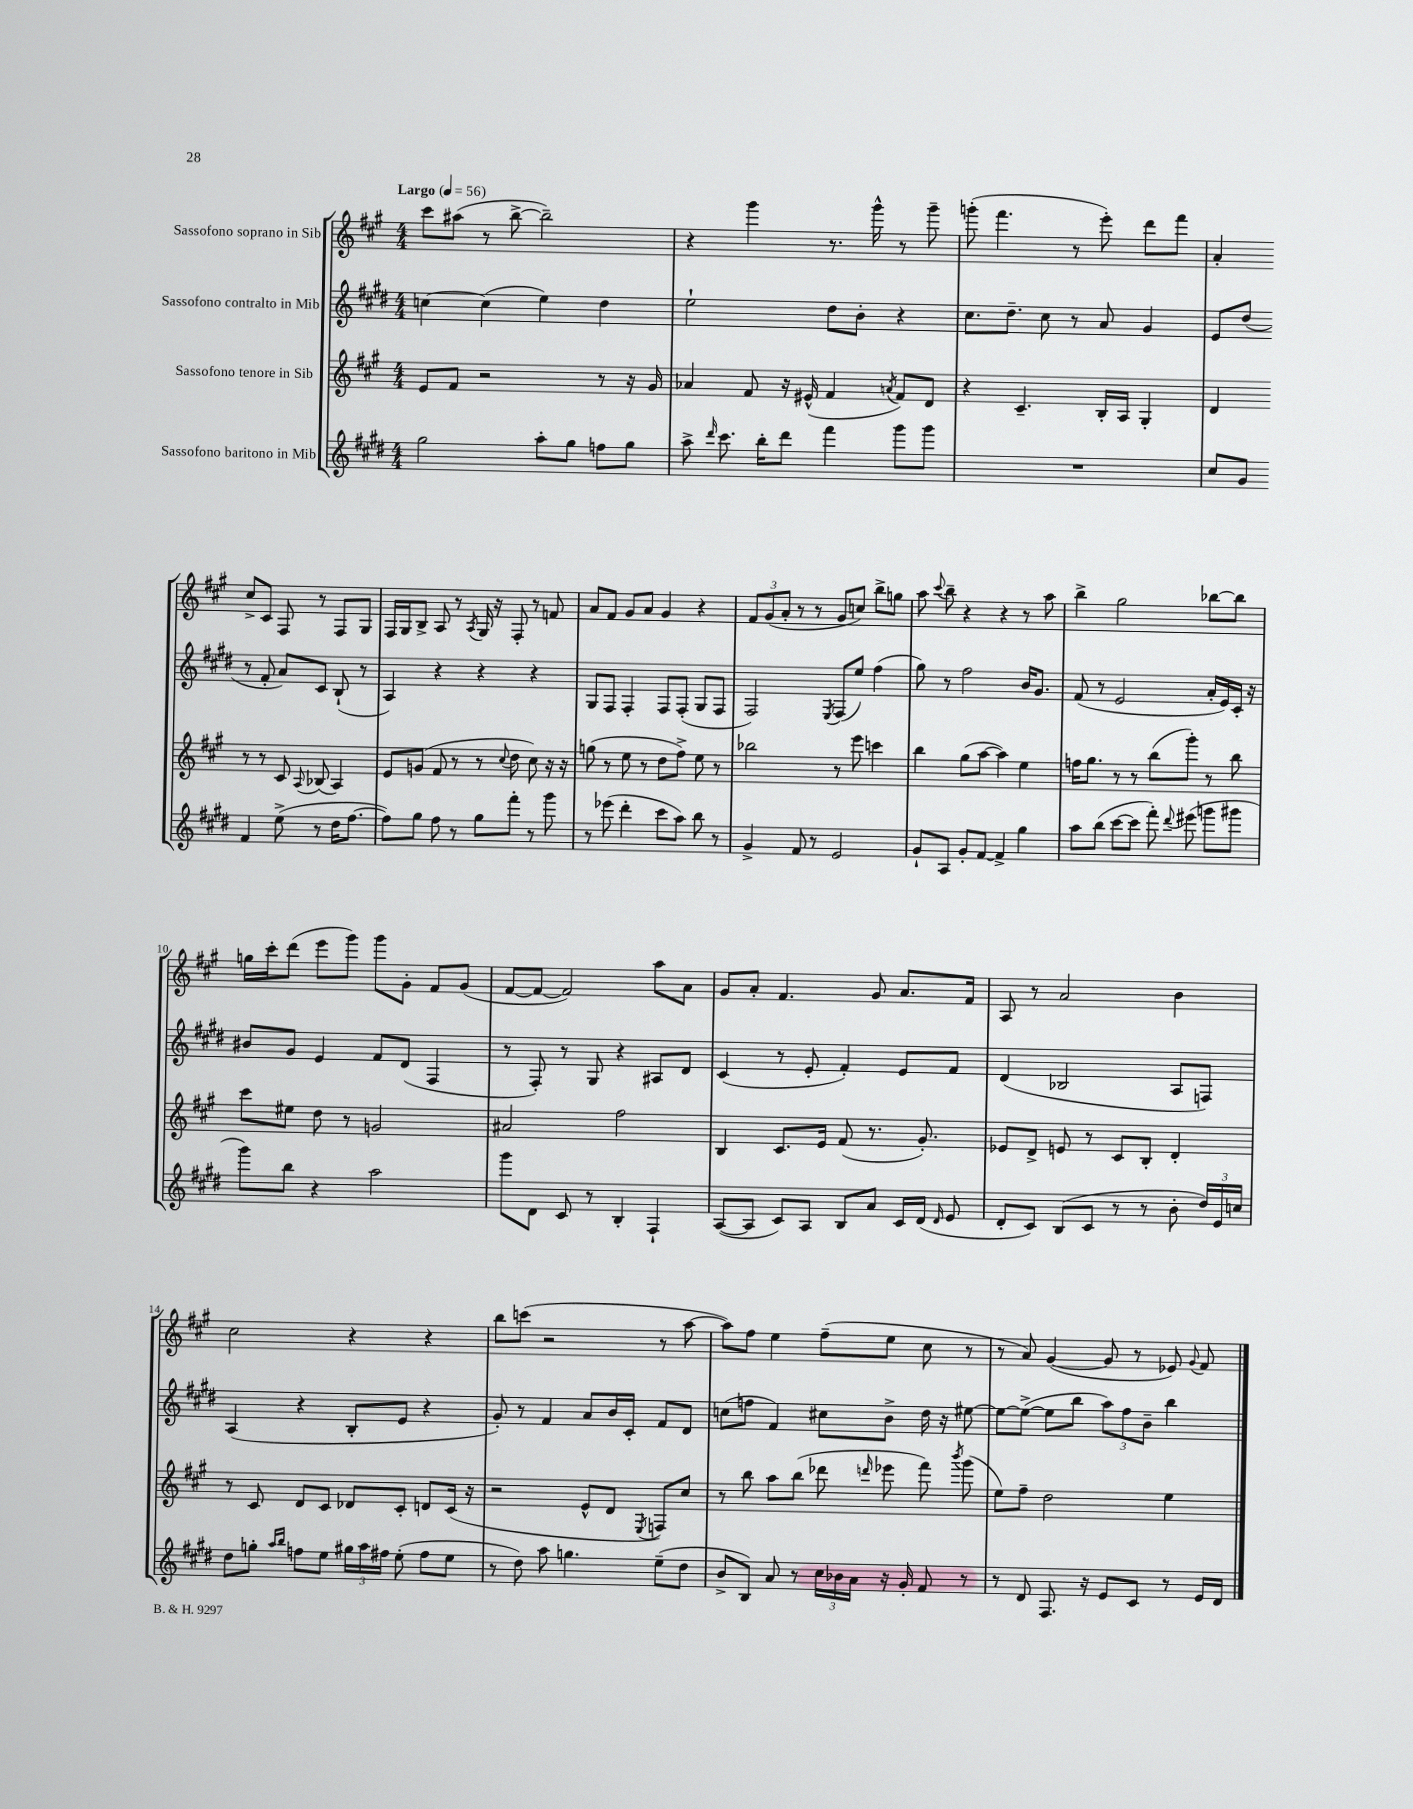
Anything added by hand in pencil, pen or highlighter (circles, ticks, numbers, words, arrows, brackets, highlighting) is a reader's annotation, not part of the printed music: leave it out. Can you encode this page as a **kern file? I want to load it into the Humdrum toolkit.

**kern	**kern	**kern	**kern
*part4	*part3	*part2	*part1
*staff4	*staff3	*staff2	*staff1
*I"Sassofono baritono in Mib	*I"Sassofono tenore in Sib	*I"Sassofono contralto in Mib	*I"Sassofono soprano in Sib
*clefG2	*clefG2	*clefG2	*clefG2
*k[f#c#g#d#]	*k[f#c#g#]	*k[f#c#g#d#]	*k[f#c#g#]
*M4/4	*M4/4	*M4/4	*M4/4
*MM56	*MM56	*MM56	*MM56
=1	=1	=1	=1
!	!	!	!LO:TX:a:B:t=Largo
2gg#\	8e/L	[4ccn\	8ccc#\L
.	8f#/J	.	(8aa#X\J
.	2r	(4cc\]	8r
.	.	.	[8bb^\
8aa'\L	.	4ee\)	2bb~\])
8gg#\J	.	.	.
8ffn\L	8r	4dd#\	.
8gg#\J	16r	.	.
.	16g#/	.	.
=2	=2	=2	=2
8aa^\	4a-X/	2ee`\	4r
16qqddd#/	.	.	.
8.ccc#\	.	.	.
.	8f#/	.	4ggg#\
16bb'\KL	.	.	.
8ddd#\J	16r	.	.
.	(16e#X^^/	.	.
4fff#\	4f#/	8dd#\L	8.r
.	.	8b'\J	.
.	.	.	16ggg#^^\
.	8qan/	.	.
8ggg#\L	8f#/L)	4r	8r
8ggg#\J	8d/J	.	8ggg#~\
=3	=3	=3	=3
1r	4r	8.cc#\L	(8gggn'\
.	.	.	4.fff#\
.	.	8.dd#~\J	.
.	4.c#~/	.	.
.	.	8cc#\	.
.	.	8r	8r
.	16B'/LL	8a/	8eee'\)
.	16A/JJ	.	.
.	4G#'/	4g#/	8ddd\L
.	.	.	8fff#\J
=4	=4	=4	=4
8cc#/L	4d/	8e/L	4a'/
8g#/J	.	(8dd#/J	.
4f#/	8r	8r	8cc#^/L
.	8r	8f#'/	8c#/J
(8ee^\	8c#/	8a/L)	8F#/
.	8qqA/	.	.
8r	(8B-X/	8c#/J	8r
16dd#\KL	4A/)	(8B`/	8F#/L
[8.ff#\J	.	.	.
.	.	8r	8G#/J
!!LO:LB:g=z
=5	=5	=5	=5
8ff#\L])	8e/L	4A/)	16F#/LL
.	.	.	16G#/J
8gg#\J	(8gn/J	.	8B^/J
8ff#\	8f#/	4r	8A/
8r	8r	.	8r
.	.	.	8qA/
8gg#\L	8r	4r	16G#/
.	.	.	16r
.	8qqcc#/	.	.
8fff#'\J	8dd\	.	8F#'/
8r	8cc#\)	4r	8r
8ggg#\	16r	.	8fn/
.	16r	.	.
=6	=6	=6	=6
8r	(8ggn\	8G#/L	8a/L
(8eee-X\	8r	8F#/J	8f#/J
4ddd#'\	8ee\	4F#'/	8g#/L
.	8r	.	8a/J
8ccc#\L	8dd\L	8F#/L	4g#/
8aa\J)	8ff#^\J)	(8F#'/J	.
8bb\	8ee\	8G#/L	4r
8r	8r	8F#/J	.
=7	=7	=7	=7
4g#^/	2bb-X\	2F#/)	12f#/L
.	.	.	(12g#/
.	.	.	12a'/J
8f#/	.	.	8r
8r	.	.	8r
.	.	8qE/	.
2e/	8r	(8F#/L	8g#/L
.	8eee\	8ee/J)	8ccn/J)
.	4cccn\	(4ff#\	8bb^\L
.	.	.	8ggn\J
=8	=8	=8	=8
8g#`/L	4bb\	8gg#\)	8aa\
.	.	.	8qqccc#/
8A/J	.	8r	8bb~\
8g#'/L	(8gg#\L	2ff#\	4r
[8f#/J	[8aa\J	.	.
4f#^/]	4aa\])	.	4r
4gg#\	4ee\	16b/KL	8r
.	.	8.g#/J	.
.	.	.	8aa\
=9	=9	=9	=9
8aa\L	16ffn\KL	(8f#/	4bb^\
.	8.gg#\J	.	.
(8bb\J	.	8r	.
[8ccc#\L	8r	2e/	2gg#\
8ccc#\J]	8r	.	.
8fff#'\)	(8bb\L	.	.
8qqddd#/	.	.	.
(8eee#X\	8ggg#'\J)	.	.
8gggn\L	8r	16a'/LL	[8bb-X\L
.	.	16e/)	.
8ggg#X\J	8bb\	16c#'/JJ	8bb-\J]
.	.	16r	.
!!LO:LB:g=z
=10	=10	=10	=10
8ggg#\L)	8ccc#\L	8b#X/L	16ggn\LL
.	.	.	16ccc#'\J
8bb\J	8ee#X\J	8g#/J	(8ddd\J
4r	8dd\	4e/	8eee\L
.	8r	.	8ggg#\J)
2aa\	2gn/	8f#/L	8ggg#\L
.	.	(8d#/J	8g#'\J
.	.	4F#/	8f#/L
.	.	.	(8g#/J
=11	=11	=11	=11
8ggg#\L	2a#X/	8r	[8f#/L
8d#\J	.	8F#'/)	8f#/J_
8c#/	.	8r	2f#/])
8r	.	8G#/	.
4B'/	2ff#\	4r	.
4F#`/	.	8A#X/L	8aa\L
.	.	8d#/J	8a\J
=12	=12	=12	=12
([8A/L	4B/	(4c#/	8g#/L
8A/J]	.	.	8a'/J
8c#/L)	8.c#/L	8r	4.f#/
8A/J	.	8e'/	.
.	16e/Jk	.	.
8B/L	(8f#/	4f#'/)	.
8a/J	8.r	.	8g#/
16c#/LL	.	8e/L	8.a/L
(16d#/JJ	8.g#'/)	.	.
16qqd#/	.	.	.
8e/	.	8f#/J	.
.	.	.	16f#/Jk
=13	=13	=13	=13
8d#'/L	8e-X/L	(4d#/	8A/
8c#/J)	8d^/J	.	8r
(8B/L	8en/	2B-X/	2a/
8c#/J	8r	.	.
8r	8c#/L	.	.
8r	8B'/J	.	.
8b'\	4d'/	8A/L	4b\
24dd#/LL)	.	8Fn/J)	.
24e/	.	.	.
24ccn/JJ	.	.	.
!!LO:LB:g=z
=14	=14	=14	=14
8dd#\L	8r	(4A/	2cc#\
8ggn'\J	8c#/	.	.
16qqaa/LL	.	.	.
16qqbb/JJ	.	.	.
8ffn\L	8d/L	4r	.
8ee\J	8c#/J	.	.
24gg#X\LL	8d-X/L	8B'/L	4r
24aa\	.	.	.
24ff#X\JJ	.	.	.
(8ee'\	8c#'/J	8e/J	.
8ff#\L	8dn/L	4r	4r
8ee\J	(16c#/Jk	.	.
.	16r	.	.
=15	=15	=15	=15
8r	2r	8g#'/)	8bb\L
8dd#\)	.	8r	(8cccn\J
8aa\	.	4f#/	2r
4.ggn\	.	.	.
.	8e^^/L	8a/L	.
.	8d/J	16b/L	.
.	.	16c#'/JJ	.
.	8qE/	.	.
(8ee~\L	8Fn/L)	8f#/L	8r
8dd#\J	8cc#/J	8d#/J	[8aa\
=16	=16	=16	=16
8b^/L	8r	(8ccn\L	8aa\L])
8B/J)	8bb\	8ffn\J	8ff#\J
8a/	8aa\L	4f#/)	4ee\
8r	(8bb\J	.	.
24cc#\LL	8ddd-X\	8cc#X\L	(8ff#~\L
24b-X\	.	.	.
24a\JJ	.	.	.
.	16qqdddn/	.	.
16r	8eee-X\	8b^\J	8ee\J
16g#'/	.	.	.
8f#/	8fff#\)	16dd#\	8cc#\
.	.	16r	.
.	8qbbb/	.	.
8r	(8ggg#\	[8ee#X\	8r
=17	=17	=17	=17
8r	8ee\L)	8ee#\L_	8r
8d#/	8ff#~\J	(8ee#^\J_	8a/)
8.F#/	2dd\	8ee#\L]	([4g#/
.	.	8bb\J	.
16r	.	.	.
8e/L	.	12aa\L)	8g#/]
.	.	12ff#\	.
8c#/J	.	.	8r
.	.	12b~\J	.
8r	4ee\	4bb\	8e-X/)
.	.	.	8qqg#/
16e/LL	.	.	8f#/
16d#/JJ	.	.	.
==	==	==	==
*-	*-	*-	*-
